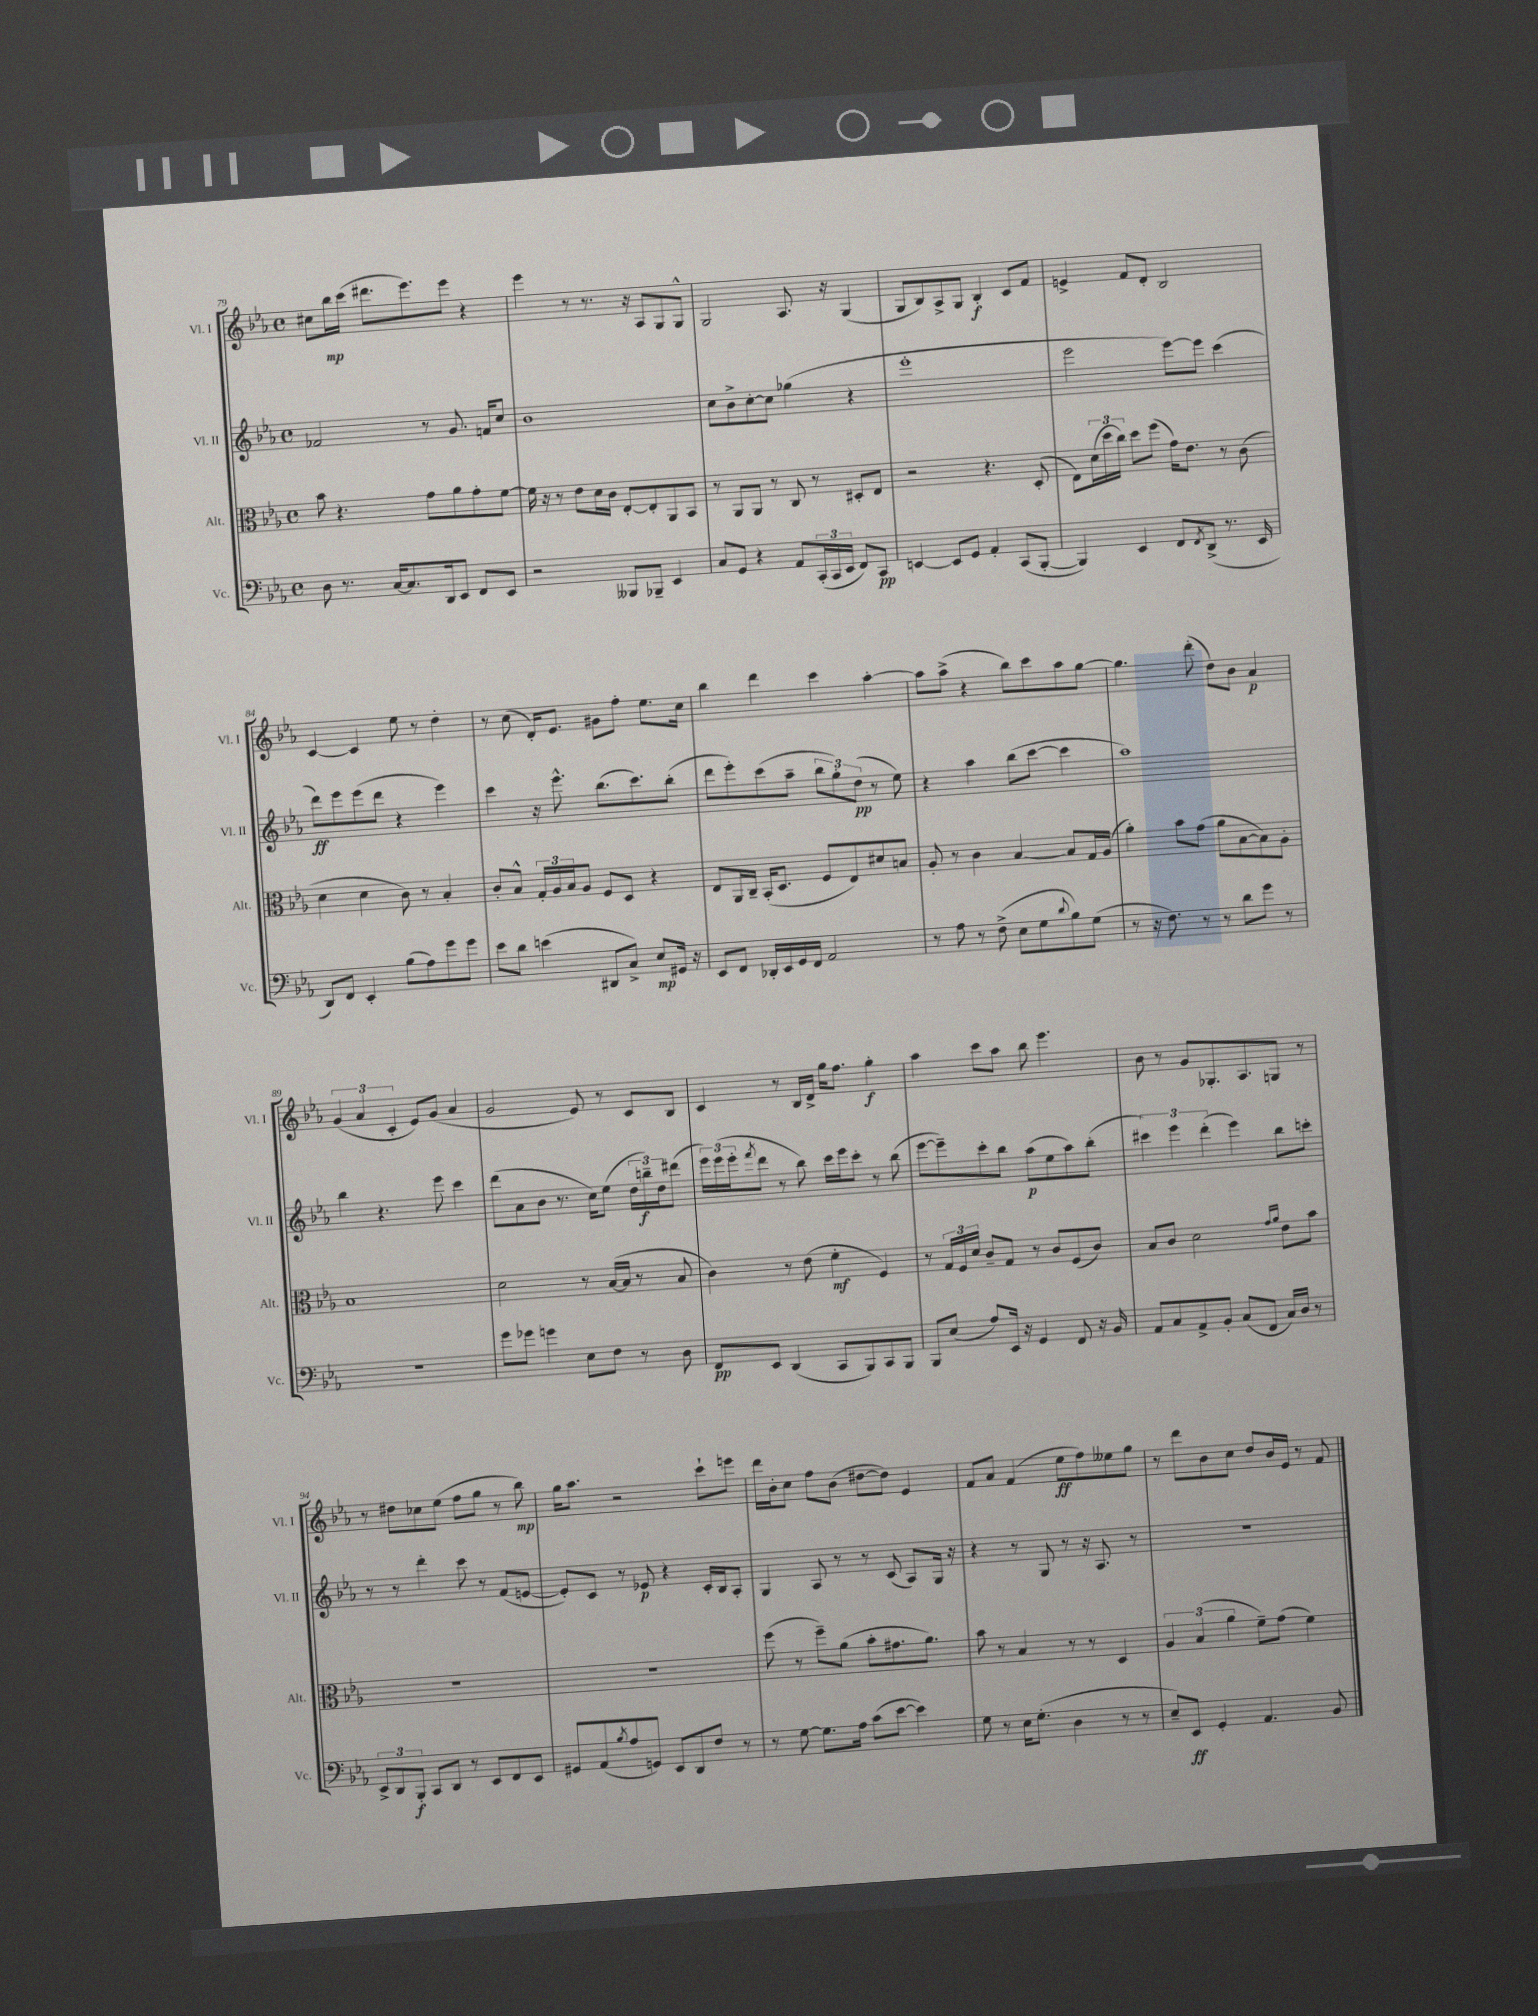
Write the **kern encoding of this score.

**kern	**kern	**kern	**kern
*staff4	*staff3	*staff2	*staff1
*clefF4	*clefC3	*clefG2	*clefG2
*k[b-e-a-]	*k[b-e-a-]	*k[b-e-a-]	*k[b-e-a-]
*M4/4	*M4/4	*M4/4	*M4/4
*met(c)	*met(c)	*met(c)	*met(c)
8D	8b-	2f-	8cc#
8.r	4.r	.	16bb-
.	.	.	(16ccc
.	.	.	8.ddd#
[16C	.	.	.
8.C]	.	.	.
.	.	.	8.eee-)
.	8g	8r	.
16DD	.	.	.
8EE-	8a-	8.g	8eee-
8FF	8g'	.	4r
.	.	16f	.
8EE-	[8f	8cc	.
=	=	=	=
2r	16f]	1b-	4eee-
.	16r	.	.
.	8r	.	.
.	8e-	.	8r
.	16d	.	8.r
.	16c	.	.
8BBB--	[8E-'	.	.
.	.	.	16r
8BBB-~	8E-']	.	8A-
4EE-	8AA-	.	8G
.	8BB-	.	8G^^
=	=	=	=
8C	8r	8cc	2G
8GG	8AA-	8b-^	.
4r	8AA-	[8cc'	.
.	8r	8cc]	.
8AA-	8C	(4gg-	8.A-
(24CC'	8r	.	.
24CC	.	.	.
.	.	.	16r
24EE-	.	.	.
8FF)	8D#'	4r	(4G
8CC	8E-	.	.
=	=	=	=
[4EE	2r	1eee-'	8G
.	.	.	8B-)
8EE]	.	.	8A-^
8GG	.	.	8G
4AA-'	4.r	.	4B-'
(8CC	.	.	8c
[8BBB-'	(8D'	.	8f
=	=	=	=
4BBB-])	8E-)	2eee-	4e^
.	(24d	.	.
.	24dd	.	.
.	24cc)	.	.
4EE-	8dd	.	8f
.	(8ff	.	8d'
8FF	16g)	[8eee-)	2B-
.	8.e-	.	.
8qFF	.	.	.
(8DD^	.	8eee-]	.
8.r	8r	(4ccc	.
.	(8c	.	.
16EE-	.	.	.
=	=	=	=
8DD)	4d	8ddd)	[4c
8FF	.	8eee-	.
4EE-'	4d	(8eee-	4c]
.	.	8ddd	.
(8B-	8c)	4r	8ee-
8A-)	8r	.	8r
8g	4B-'	4eee-)	4dd'
8g	.	.	.
=	=	=	=
8e-	8c'	4ccc	8r
8d	8B-^^	.	(8cc
(4e	24G'	16r	16d')
.	24A-	.	.
.	.	8.eee-^^	8.e-
.	24B-	.	.
.	8A-	.	.
8DD#	8F	(8.bb-	8g#
8C^)	8D	.	8ff'
.	.	8.ccc)	.
8E-	4r	.	8.ee-
16GG#	.	(8bb-'	.
16r	.	.	16cc
=	=	=	=
8EE-	8E-	8ddd	4bb-
8FF	16AA-	8eee-')	.
.	16C~	.	.
16DD-'	(16BB-'	(8ccc	4ddd
16EE-	8.D	.	.
16GG	.	8aa-~	.
16FF	.	.	.
2AA-	8F	12bb-	4ccc
.	.	12gg')	.
.	8E-)	.	.
.	.	(12dd	.
.	8d#	8r	[4aa-'
.	8B	8ee-)	.
=	=	=	=
8r	8A-'	4r	8aa-]
8A-	8r	.	(8aa-^
8r	4c	4aa-	4r
(8F^	.	.	.
8E-	[4B-	(8bb-	8bb-)
8G	.	[8ccc	8ccc
8qqd	.	.	.
8B-)	8B-]	4ccc]	8aa-
(8G	16G	.	[8gg
.	(16A-	.	.
=	=	=	=
8r	4a-')	1aa-)	4.gg]
16r	.	.	.
8.F)	.	.	.
.	8b-	.	.
8r	(8g	.	(8ddd'
8r	8a-	.	8dd)
8d	[8B-	.	8b-
8g	8B-])	.	4a-
8r	8A-'	.	.
=	=	=	=
1r	1B-	4bb-	(6g
.	.	.	6a-
.	.	4.r	.
.	.	.	6c'
.	.	.	8e-)
.	.	8eee-	(8g
.	.	4ccc	4a-
=	=	=	=
8g	2d	(8ddd	2g
8g-	.	8a-	.
4g	.	8b-	.
.	.	8.r	.
8E-	8r	.	8e-)
.	.	16cc)	.
8F	([16B-	(8ee-	8r
.	16B-]	.	.
8r	8r	24dd	8c
.	.	24bb~)	.
.	.	24dd	.
8D	8B-	(8ddd#	8B-
=	=	=	=
8FF	4c)	24eee-)	4c
.	.	(24eee-	.
.	.	24eee-'	.
.	.	8qfff	.
8EE-	.	8ddd	.
(4DD	8r	8r	8r
.	(8e-	8bb-)	16B-
.	.	.	16d^
8CC	4f'	16ccc	16gg
.	.	16eee-	8.ff
8BBB-)	.	8ccc'	.
8CC	4F)	8r	4gg'
8BBB-	.	(8bb-	.
=	=	=	=
8BBB-	8r	[8eee-	4aa-
(8E-	24G	8eee-~])	.
.	24F	.	.
.	24d	.	.
8A-)	8c~	8ccc'	8ccc
16EE-	8G	8bb-	8aa-
16r	.	.	.
4GG	8r	(8aa-	8bb-
.	8c	8ee-	4.eee-
8FF	(8F	8aa-)	.
16r	8c)	(8bb-'	.
16BB-	.	.	.
=	=	=	=
8AA-	8B-	6ccc#)	8b-
8C	8c	.	8r
.	.	6eee-	.
8AA-^	2d	.	8g
.	.	(6ddd'	.
8BB-'	.	.	8.G-'
(8C	.	4eee-)	.
.	.	.	8.A-
8FF	.	.	.
.	16qqg	.	.
.	16qqa-	.	.
16C)	8e-	8bb-	8G
16D	.	.	.
8r	8b-	8ccc'	8r
=	=	=	=
12EE-^	1r	8r	8r
12DD	.	.	.
.	.	8r	8dd#
12BBB-'	.	.	.
8CC	.	4ddd'	8cc-
8DD	.	.	(8ee-
8r	.	8ccc	8ff
8EE-	.	8r	8gg
8FF	.	(8f	8r
8EE-	.	[8e	8bb-)
=	=	=	=
8GG#	1r	8e'])	16gg
.	.	.	8.aa-
(8AA-	.	8c	.
8qB-	.	.	.
8A-	.	8r	2r
8GG)	.	8e-	.
8EE-	.	4r	.
8DD	.	.	.
8F	.	16c'	8ccc`
.	.	16B-	.
8r	.	8A-'	8eee
=	=	=	=
8r	(8ff	4G	16ddd
.	.	.	16b-'
[8G	8r	.	8cc
8.G]	8ff~)	8A-	8ff
.	(8a-	8r	(8b-
16A-	.	.	.
(8c	8b-'	8r	[8dd#
[8e-	8.g#	(8c	8dd#])
4e-])	.	8A-)	4e-
.	8.a-)	.	.
.	.	16G	.
.	.	16r	.
=	=	=	=
8G	8b-	4r	8f
8r	8r	.	8a-
16E-	4B-	8r	(4f
(8.G'	.	.	.
.	.	8G	.
4D	8r	8r	8ee-
.	8r	16r	8ff)
.	.	8.A-	.
8r	4D	.	8ee--
8r	.	8r	8gg
=	=	=	=
8E-~)	6A-	1r	8r
8EE-	.	.	8ddd
.	(6B-	.	.
4GG'	.	.	8b-
.	6a-	.	.
.	.	.	8cc
4.AA-	8f~)	.	8dd
.	(8g	.	16b-
.	.	.	16e-
.	4f)	.	8r
8BB-	.	.	8f
==	==	==	==
*-	*-	*-	*-
